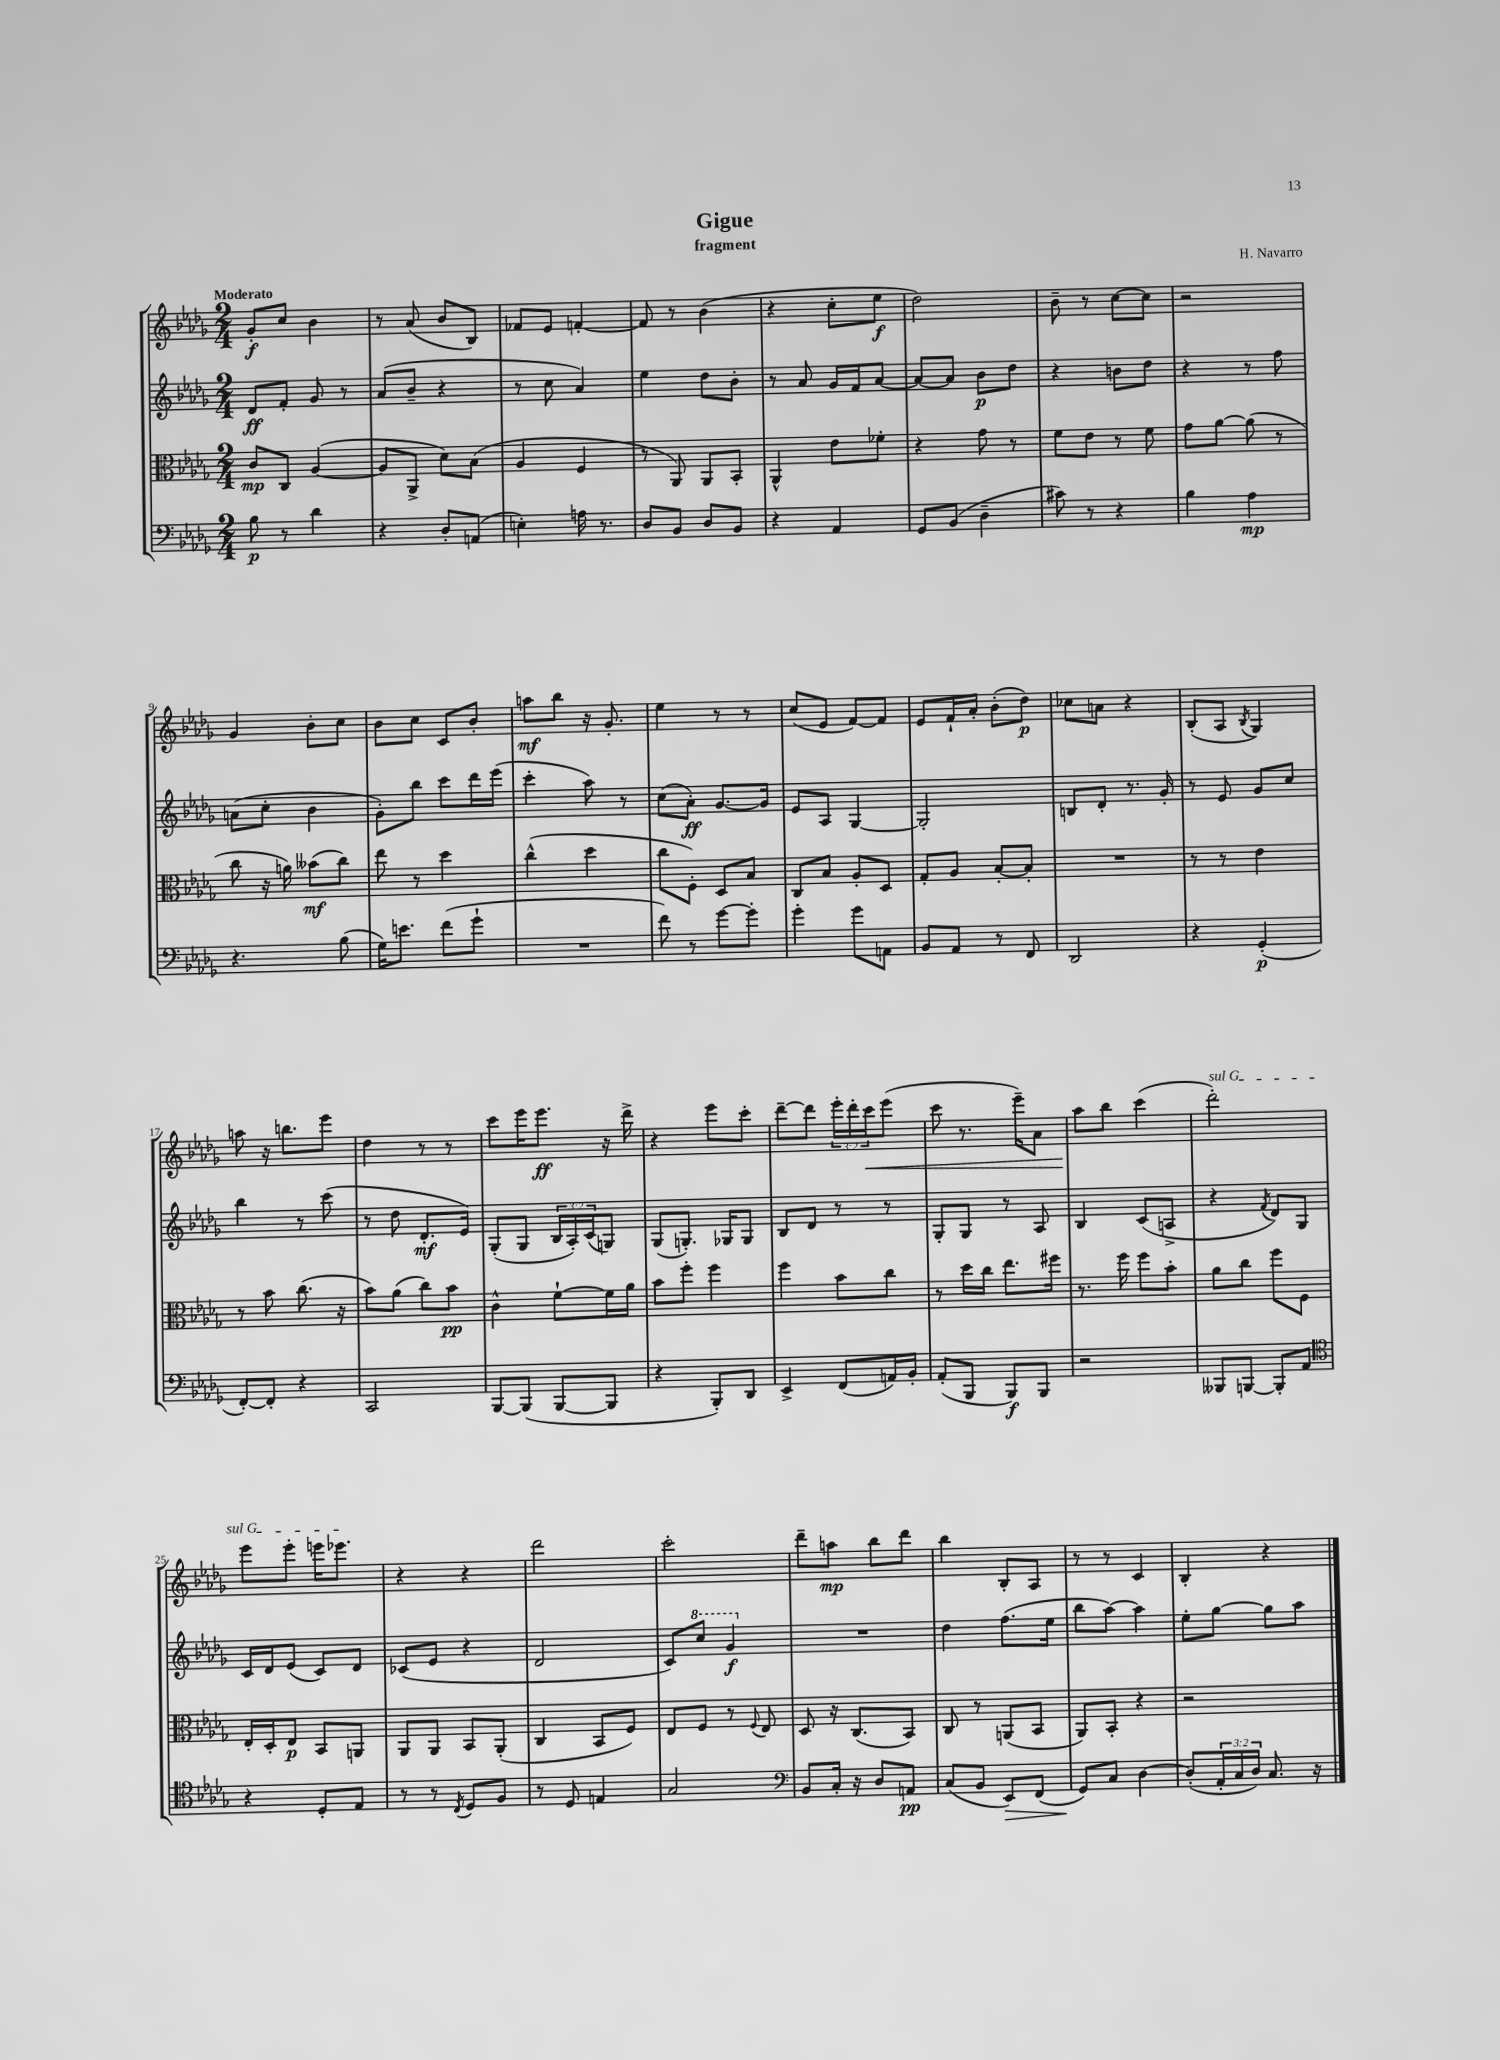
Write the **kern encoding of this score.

**kern	**kern	**kern	**kern
*staff4	*staff3	*staff2	*staff1
*clefF4	*clefC3	*clefG2	*clefG2
*k[b-e-a-d-g-]	*k[b-e-a-d-g-]	*k[b-e-a-d-g-]	*k[b-e-a-d-g-]
*M2/4	*M2/4	*M2/4	*M2/4
8B-	8c	8d-	8g-'
8r	8C	8f'	8cc
4d-	([4A-	8g-	4b-
.	.	8r	.
=	=	=	=
4r	8A-]	(8a-	8r
.	8AA-^	8b-~	(8a-
8D-'	8d-)	4r	8b-
(8AA	(8B-	.	8B-)
=	=	=	=
4E')	4A-	8r	8f-
.	.	8cc	8e-
16A	4F	4a-)	[4f'
8.r	.	.	.
=	=	=	=
8D-	8r	4ee-	8f]
8BB-	8AA-)	.	8r
8D-	8AA-	8dd-	(4b-
8BB-	8BB-'	8b-'	.
=	=	=	=
4r	4AA-^^	8r	4r
.	.	8a-	.
4AA-	8e-	16g-	8cc'
.	.	16f	.
.	8f-'	[8a-	8ee-
=	=	=	=
8GG-	4r	8a-_	2dd-)
(8BB-	.	8a-]	.
4D-~	8g-	8b-	.
.	8r	8dd-	.
=	=	=	=
8c#)	8f	4r	8b-~
8r	8e-	.	8r
4r	8r	8b	[8cc
.	8f	8dd-	8cc]
=	=	=	=
4B-	8g-	4r	2r
.	[8a-	.	.
4A-	(8a-]	8r	.
.	8r	8ff	.
=	=	=	=
4.r	8cc	(8a	4g-
.	16r	8cc'	.
.	16a)	.	.
.	(8b--	4b-	8b-'
(8B-	8cc)	.	8cc
=	=	=	=
16G-)	8ee-	8g-')	8b-
8.e	.	.	.
.	8r	8bb-	8cc
(8f	4dd-	8ccc	8c
8g-`	.	16ddd-	8b-'
.	.	(16eee-	.
=	=	=	=
2r	(4cc^^	4ccc'	8aa
.	.	.	8bb-
.	4dd-	8aa-)	16r
.	.	.	8.g-'
.	.	8r	.
=	=	=	=
8f)	8cc	(8cc	4ee-
8r	8F')	8a-')	.
[8g-	8D-	[8.g-	8r
8g-']	8B-	.	8r
.	.	16g-]	.
=	=	=	=
4g-'	8C	8e-	(8cc
.	8B-	8A-	8e-
8g-	8A-'	[4G-	[8f)
8AA	8D-	.	8f]
=	=	=	=
8BB-	8G-'	2G-']	8e-
8AA-	8A-	.	16f`
.	.	.	16a-'
8r	[8B-'	.	(8b-'
8FF	8B-']	.	8dd-)
=	=	=	=
2DD-	2r	8B	8cc-
.	.	8d-'	8a
.	.	8.r	4r
.	.	16g-'	.
=	=	=	=
4r	8r	8r	(8B-'
.	8r	8e-	8A-
.	.	.	8qB-
(4GG-'	4e-	8g-	4G-)
.	.	8cc	.
=	=	=	=
[8FF')	8r	4bb-	8aa
8FF']	8b-	.	16r
.	.	.	8.bb
4r	(8.cc	8r	.
.	.	(8ccc	8eee-
.	16r	.	.
=	=	=	=
2CC	8b-)	8r	4dd-
.	(8a-	8dd-	.
.	8cc)	8.d-'	8r
.	8b-	.	8r
.	.	16e-)	.
=	=	=	=
[8BBB-	4c^^	(8G-'	8ccc
(8BBB-]	.	8G-	16eee-
.	.	.	8.eee-
[8BBB-	[8f`	24B-	.
.	.	24A-')	.
.	.	(24c	.
8BBB-]	16f]	8G)	16r
.	16a-	.	16ddd-^
=	=	=	=
4r	8b-	(8G-	4r
.	8ff'	8.G')	.
8BBB-')	4ff	.	8eee-
.	.	16G-	.
8DD-	.	8G-	8ccc'
=	=	=	=
4EE-^	4ff	8B-	[8ddd-~
.	.	8d-	8ddd-]
(8FF	8b-	8r	24eee-'
.	.	.	24ddd-'
.	.	.	24ccc
16AA)	8cc	8r	(8eee-
16BB-'	.	.	.
=	=	=	=
(8AA-'	8r	8G-'	8ccc
8BBB-	16dd-	8G-	8.r
.	16cc	.	.
8BBB-)	8.ee-	8r	.
.	.	.	16eee-~)
8BBB-	.	8A-	8a-
.	16ff#	.	.
=	=	=	=
2r	8.r	4B-	8aa-
.	.	.	8bb-
.	16ff	.	.
.	8ff	(8c	(4ccc
.	8b-'	8A^	.
=	=	=	=
8BBB--	8a-	4r	2ddd-')
[8BBB	8cc	.	.
.	.	8qf	.
8BBB']	8ff	8d-)	.
8AA-	8F	8G-	.
=	=	=	=
*clefC4	*	*	*
4r	16E-'	16c	8eee-
.	16D-'	16d-	.
.	8E-	(8e-	8eee-'
8D-'	8BB-	8c)	16eee
.	.	.	8.eee-
8E-	8AA	8d-	.
=	=	=	=
8r	8AA-	(8c-	4r
8r	8AA-	8e-	.
8qC	.	.	.
8D-	8BB-	4r	4r
8F	(8AA-'	.	.
=	=	=	=
8r	4C	2d-	2ddd-
8D-	.	.	.
4E	8BB-	.	.
.	8F)	.	.
=	=	=	=
2G-	8E-	8c)	2ccc'
.	8F	8ccc	.
.	8r	4gg-	.
.	8qqF	.	.
.	8E-	.	.
=	=	=	=
*clefF4	*	*	*
8BB-	8D-	2r	8ddd-~
16C'	16r	.	8aa
16r	(8.C	.	.
8D-	.	.	8bb-
8AA	8BB-)	.	8ddd-
=	=	=	=
(8C	8C	4dd-	4bb-
8BB-	8r	.	.
8EE-)	(8AA	(8.ff	8B-'
(8FF	8BB-	.	8A-
.	.	16ee-	.
=	=	=	=
8GG-)	8AA-)	8bb-	8r
8C	8BB-'	[8aa-)	8r
[4D-	4r	4aa-]	4c
=	=	=	=
(8D-']	2r	8ee-'	4B-'
24AA-'	.	[8gg-	.
24C	.	.	.
24D-)	.	.	.
8.C	.	8gg-]	4r
.	.	8aa-	.
16r	.	.	.
==	==	==	==
*-	*-	*-	*-
